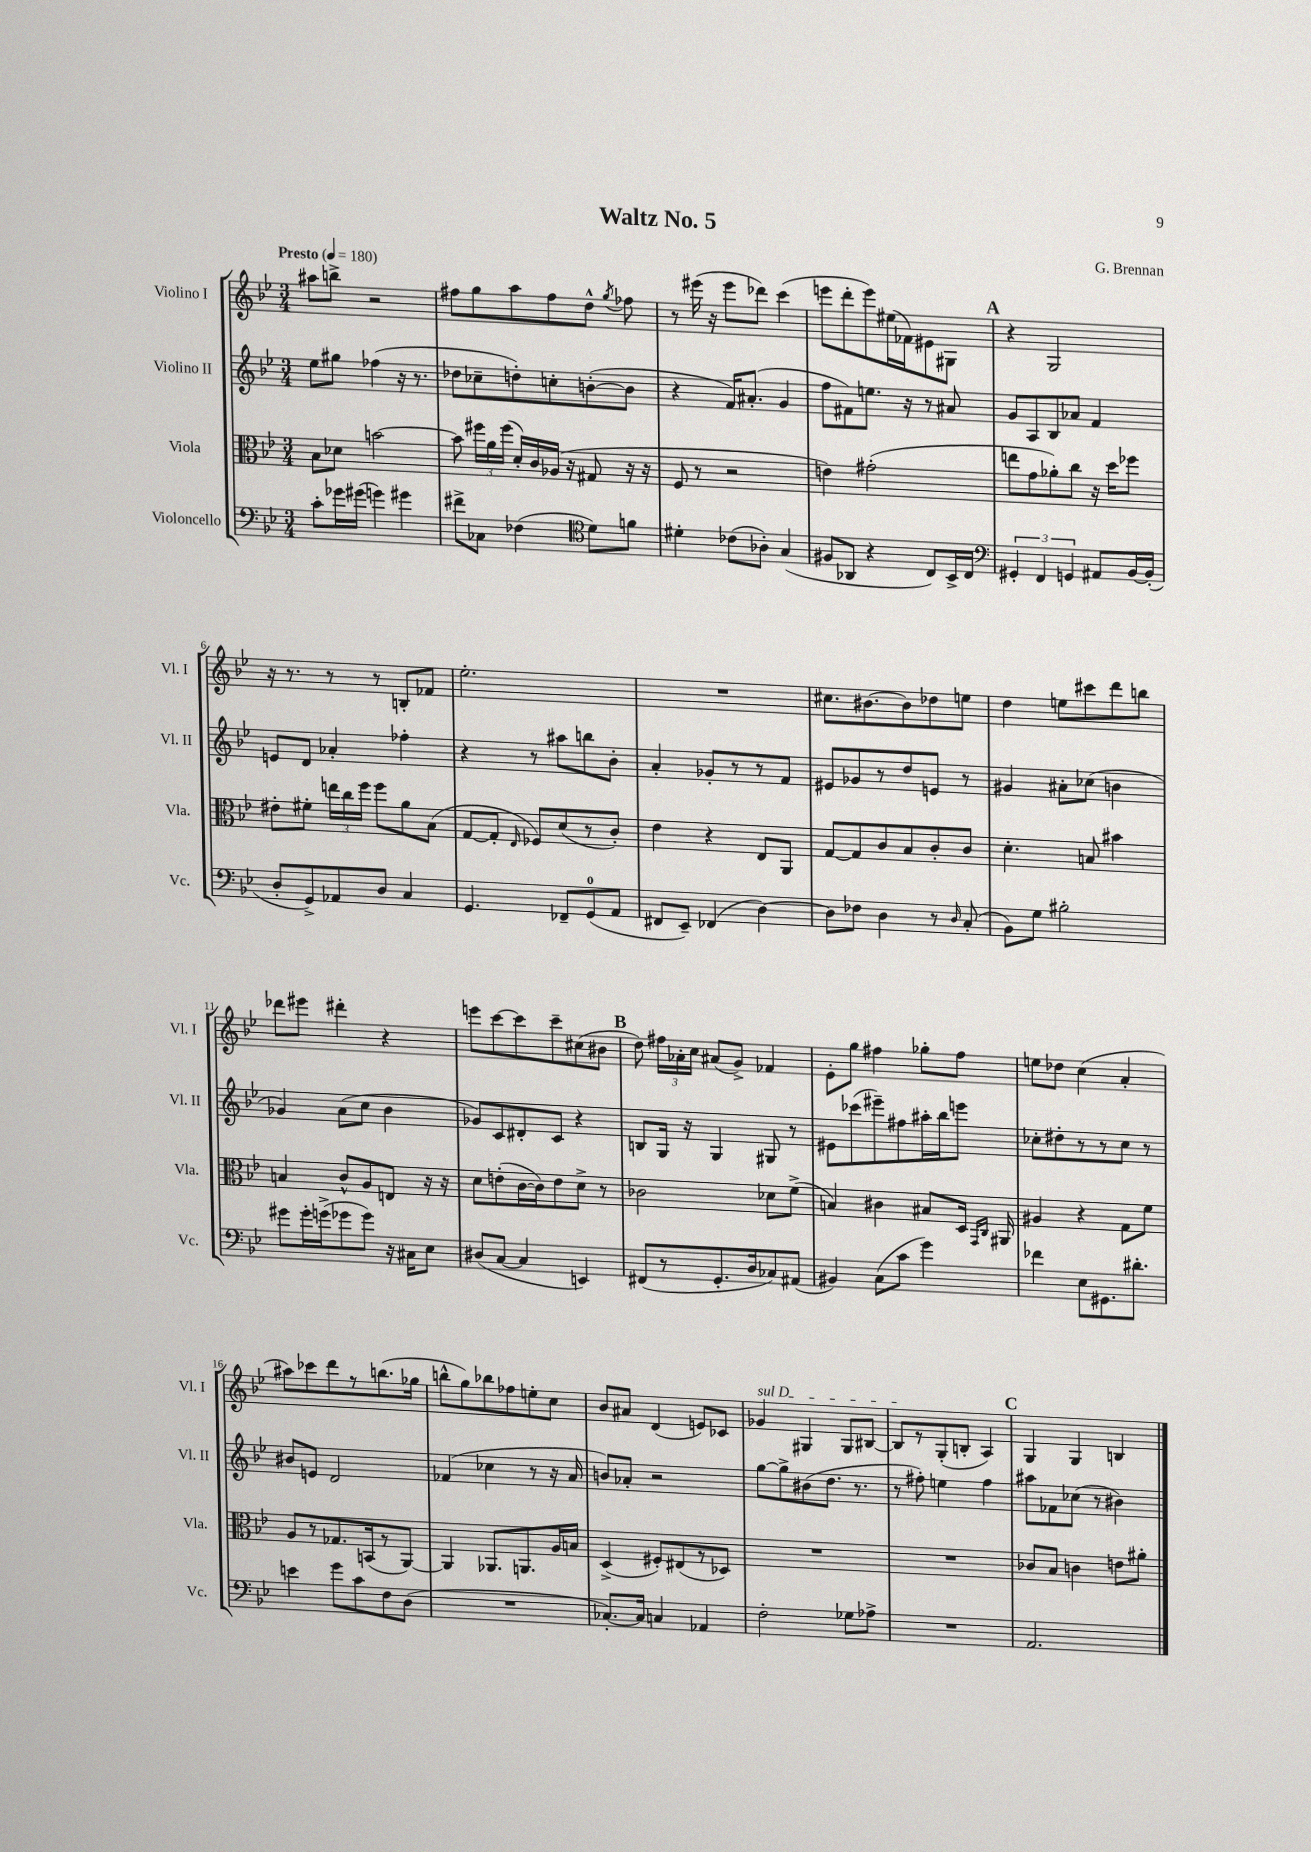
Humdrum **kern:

**kern	**kern	**kern	**kern
*part4	*part3	*part2	*part1
*staff4	*staff3	*staff2	*staff1
*I"Violoncello	*I"Viola	*I"Violino II	*I"Violino I
*I'Vc.	*I'Vla.	*I'Vl. II	*I'Vl. I
*clefF4	*clefC3	*clefG2	*clefG2
*k[b-e-]	*k[b-e-]	*k[b-e-]	*k[b-e-]
*M3/4	*M3/4	*M3/4	*M3/4
*MM180	*MM180	*MM180	*MM180
=1	=1	=1	=1
!	!	!	!LO:TX:a:B:t=Presto
8c'\L	8B-\L	8ee-\L	8aa#X\L
16g-X\L	8d-X\J	8gg#X\J	8bbn^\J
(16g#X\JJ	.	.	.
4gn\)	[2bn\	(4ff-X\	2r
4g#X\	.	16r	.
.	.	8.r	.
=2	=2	=2	=2
8f#X^\L	8b\]	8dd-X\L	8ff#X\L
8C-X\J	24ff#X\LL	8cc-X~\	8gg\
.	24a\	.	.
.	(24ff#\JJ	.	.
(4F-X\	16d'/LL)	8ddn'\)	8aa\
.	16c/	.	.
.	(16A-X/JJ	8ccn'\	8ff#\
.	16r	.	.
*clefC4	*	*	*
8d\L)	8G#X/	([8bn'\	8dd^^\J
.	.	.	8qgg/
8fn\J	16r	8b\J]	8ff-X\
.	16r	.	.
=3	=3	=3	=3
4d#X'\	8F/	4r	8r
.	8r	.	(16eee#X\
.	.	.	16r
(8c-X\L	2r	16f/KL)	8eee#\L
.	.	(8.a#X'/J	.
8A-X'\J)	.	.	8ddd-X\J)
(4G/	.	4g/	(4ccc\
=4	=4	=4	=4
8F#X/L	4en\)	8ff\L	8eeen\L
8AA-X/J	.	8f#X\)	8ddd'\
4r	(2g#X'\	8.een\J	8eee\)
.	.	.	(16ee#X\L
.	.	16r	16f-X\J)
8C/L)	.	8r	8e#X\
16BB-^/L	.	8a#X/	8G#X\J
16C/JJ	.	.	.
!!LO:REH:place=s1:t=A
=5	=5	=5	=5
*clefF4	*	*	*
6GG#X'/	8een\L	8g/L	4r
.	8g\	8A/	.
6FF/	.	.	.
.	8a-X'\)	8B-/	2G/
6GGn/	.	.	.
.	8cc\J	8a-X/J	.
8AA#X/L	16r	4f/	.
.	16dd\KL	.	.
[16BB-/L	8ff-X\J	.	.
(16BB-'/JJ]	.	.	.
!!LO:LB:g=z
=6	=6	=6	=6
8D'/L	8e#X'\L	8en/L	16r
.	.	.	8.r
8GG^/)	8f#X'\J	8d/J	.
8AA-X/	24een\LL	4a-X'/	8r
.	24cc\	.	.
.	24ff\JJ	.	.
8D/J	8ff\L	.	8r
4C/	8a\	4ff-X'\	8Bn'/L
.	(8B-\J	.	8f-X/J
=7	=7	=7	=7
4.GG/	[8G/L	4r	2.ee-'\
.	8G'/J]	.	.
.	16qqE-/	.	.
.	8F-X/L)	8r	.
8FF-X~/L	(8d/	8aa#X\L	.
(8GG/	8r	8bbn\	.
8AA/J	8c'/J)	8b-'\J	.
=8	=8	=8	=8
8FF#X/L	4e-\	4a'/	2.r
8EE-~/J)	.	.	.
(4FF-X/	4r	8g-X'/L	.
.	.	8r	.
[4D\)	8E-/L	8r	.
.	8AA/J	8f/J	.
=9	=9	=9	=9
8D\L]	[8G/L	8e#X/L	8.cc#X\L
8F-X\J	8G/]	8g-X/	.
.	.	.	[8.b#X\
4D\	8c/	8r	.
.	8B-/	8dd/	8b#\]
8r	8c'/	8en/J	8dd-X\
16qqD/	.	.	.
(8C'/	8c/J	8r	8een\J
=10	=10	=10	=10
8BB-\L)	4.d'\	4g#X/	4dd\
8G\J	.	.	.
2B#X'\	.	8a#X'\L	8een\L
.	8Bn/	(8cc-X\J	8ccc#X\
.	4b#X\	4bn\	8ddd\
.	.	.	8bbn\J
!!LO:LB:g=z
=11	=11	=11	=11
8g#X\L	4Bn/	4g-X/)	8ddd-X\L
16g#'\L	.	.	8eee#X\J
(16gn^\J	.	.	.
8g-X\	8c^^/L	(8a\L	4ddd#X'\
8g-\J)	8A/	8cc\J	.
16r	8En/J	4b-\	4r
16C#X\KL	.	.	.
8E-\J	16r	.	.
.	16r	.	.
=12	=12	=12	=12
(8D#X/L	8d\L	8g-X/L)	8eeen\L
[8C/J	(8en'\	8c/	[8ccc\
4C/]	[16c\L	8d#X'/	8ccc\]
.	16c\J])	.	.
.	8e\	8c/J	8ccc~\
4EEn/)	8d^\J	4r	(8cc#X\
.	8r	.	8b#X\J
!!LO:REH:place=s1:t=B
=13	=13	=13	=13
(8FF#X/L	2c-X\	8Bn/L	8dd\)
8r	.	16G/Jk	24ff#X\LL
.	.	.	24a-X'\
.	.	16r	.
.	.	.	24cc\JJ
8.GG'/	.	4G/	(8a#X/L
.	.	.	8g^/J)
16D/k	.	.	.
8C-X/)	8d-X\L	8G#X/	4f-X/
(8AA#X/J	(8f^\J	8r	.
=14	=14	=14	=14
4BB#X/)	4Bn/)	8e#X\L	8e-'\L
.	.	(8ccc-X\	8gg\J
(8C\L	4c#X\	8eee#X~\)	4ff#X\
8c\J	.	8ff#X\	.
4g\)	8B#X/L	16aa#X'\L	8gg-X'\L
.	.	16bb-\J	.
.	16D/Jk	8eeen\J	8ff#\J
.	16qqGG/LL	.	.
.	16qqC/JJ	.	.
.	16AA#X/	.	.
=15	=15	=15	=15
4f-X\	4A#X/	8cc-X'\L	8een\L
.	.	8dd#X'\	8dd-X\J
8E-\L	4r	8r	(4cc\
8.GG#X\	.	8r	.
.	8G\L	8cc-\J	4a'/
8.d#X'\J	.	.	.
.	8f\J	8r	.
!!LO:LB:g=z
=16	=16	=16	=16
4en\	8A/L	8b#X/L	8aa#X\L)
.	8r	8en/J	8ccc-X\
8g\L	8.G-X/	2d/	8ddd\
8c\	.	.	8r
.	(16BBn/k	.	.
8F\	8r	.	(8.bbn\
(8D\J	[8AA/J)	.	.
.	.	.	16gg-X\Jk
=17	=17	=17	=17
2.r	4AA/]	(4f-X/	8bbn^^\L
.	.	.	8gg\)
.	8.AA-X/L	4cc-X\	8bb-X\
.	.	.	8ff-X\
.	8.AAn/	.	.
.	.	8r	8een'\
.	16A/L	16r	8cc\J
.	16Bn/JJ	16a/	.
=18	=18	=18	=18
[8.C-X'/L)	(4D^/	8bn/L)	8b-/L
.	.	8a-X'/J	8a#X/J
16C-/Jk]	.	.	.
4Cn/	8F#X'/L)	2r	(4d/
.	(8E#X/	.	.
4AA-X/	8r	.	8en/L)
.	8D-X/J)	.	8c-X/J
=19	=19	=19	=19
!	!	!	!LO:TX:a:i:t=sul D
2F'\	2.r	[8gg\L	4g-X/
.	.	8gg^\]	.
.	.	(8b#X\	4G#X/
.	.	8.dd\J	.
8G-X\L	.	.	8G#/L
.	.	8.r	.
8A-X^\J	.	.	[8B#X/J
=20	=20	=20	=20
2.r	2.r	8r	8B#/L]
.	.	8ff#X'\)	8r
.	.	4een\	(8G'/
.	.	.	8Bn'/J
.	.	4ff#\	4A/)
!!LO:REH:place=s1:t=C
=21	=21	=21	=21
2.AA/	8c-X/L	8aa#X\L	4G/
.	8B-/J	8f-X\	.
.	4cn\	(8cc-X\J	4G/
.	.	8r	.
.	8en\L	4b#X\)	4Bn/
.	8a#X'\J	.	.
==	==	==	==
*-	*-	*-	*-
